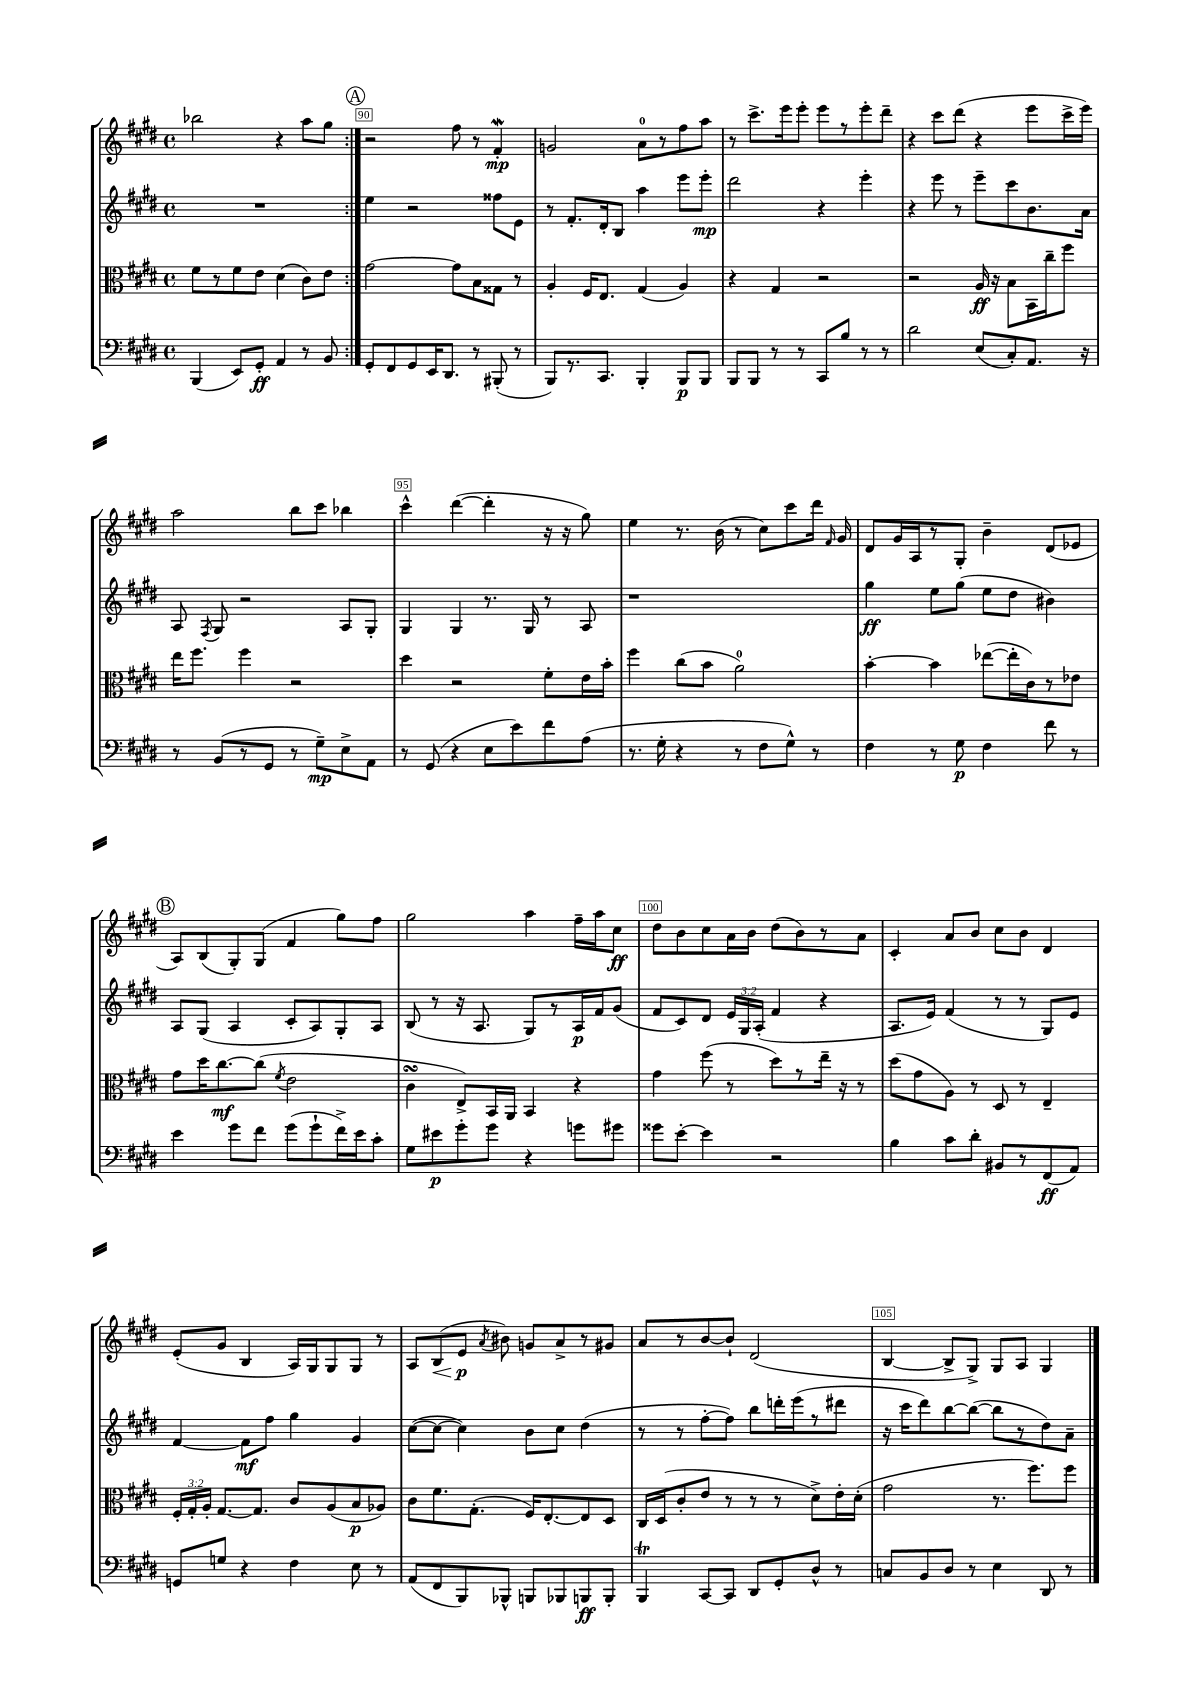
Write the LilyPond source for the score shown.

<<
\new StaffGroup <<
\new Staff = "s0" {
    \clef treble \key e \major \defaultTimeSignature \time 4/4
    \autoBeamOff \repeat volta 2 { bes''2 r4 a''8[ gis''8] | }
    \mark \markup { \circle "A" } r2 fis''8 r8 fis'4-.\mordent\mp |
    g'2 a'8[-0 r8 fis''8 a''8] |
    r8 cis'''8.[-> e'''16 e'''8]-. e'''8[ r8 e'''8-. dis'''8]-- |
    r4 cis'''8[ dis'''8]( r4 e'''8[ cis'''16-> e'''16]) |
    a''2 b''8[ cis'''8] bes''4 |
    cis'''4-^ dis'''4~( dis'''4-. r16 r16 gis''8) |
    e''4 r8. b'16( r8 cis''8[) cis'''8 dis'''16] \grace { fis'16 } gis'16 |
    dis'8[ gis'16 a16 r8 gis8]-. b'4-- dis'8[( ees'8] |
    \mark \markup { \circle "B" } a8[) b8( gis8-.) gis8]( fis'4 gis''8[) fis''8] |
    gis''2 a''4 fis''16[-- a''16 cis''8]\ff |
    dis''8[ b'8 cis''8 a'16 b'16] dis''8[( b'8) r8 a'8] |
    cis'4-. a'8[ b'8] cis''8[ b'8] dis'4 |
    e'8[-.( gis'8] b4 a16[) gis16 gis8 gis8] r8 |
    a8[ b8\<( e'8]\p\! \acciaccatura { a'8 } bis'8) g'8[ a'8-> r8 gis'8] |
    a'8[ r8 b'8~ b'8]-! dis'2( |
    b4~ b8[-> gis8]->) gis8[ a8] gis4 \bar "|." |
}
\new Staff = "s1" {
    \clef treble \key e \major \defaultTimeSignature \time 4/4 \override Staff.TupletNumber.text = #tuplet-number::calc-fraction-text
    \autoBeamOff \repeat volta 2 { R1 | }
    \mark \markup { \circle "A" } e''4 r2 fisis''8[ e'8] |
    r8 fis'8.[-. dis'16-. b8] a''4 e'''8[ e'''8]-.\mp |
    dis'''2 r4 e'''4-. |
    r4 e'''8 r8 e'''8[-- cis'''8 b'8. a'16] |
    a8 \acciaccatura { fis8 } gis8 r2 a8[ gis8]-. |
    gis4 gis4 r8. gis16 r8 a8 |
    r1 |
    gis''4\ff e''8[ gis''8]( e''8[ dis''8] bis'4) |
    \mark \markup { \circle "B" } a8[ gis8]( a4 cis'8[-. a8) gis8-. a8] |
    b8( r8 r16 a8. gis8[) r8 a16\p fis'16 gis'8]( |
    fis'8[ cis'8) dis'8] \tuplet 3/2 { e'16[ gis16 a16]-.( } fis'4 r4 |
    a8.[ e'16]) fis'4( r8 r8 gis8[) e'8] |
    fis'4~ fis'8[\mf fis''8] gis''4 gis'4 |
    cis''8[~( cis''8]~ cis''4) b'8[ cis''8] dis''4( |
    r8 r8 fis''8[~-. fis''8]) b''8[ d'''16-. e'''16( r8 dis'''8] |
    r16 cis'''16[ dis'''8) b''8~ b''8]~( b''8[ r8 dis''8) a'8]-- \bar "|." |
}
\new Staff = "s2" {
    \clef alto \key e \major \defaultTimeSignature \time 4/4 \override Staff.TupletNumber.text = #tuplet-number::calc-fraction-text
    \autoBeamOff \repeat volta 2 { fis'8[ r8 fis'8 e'8] dis'4( cis'8[) e'8] | }
    \mark \markup { \circle "A" } gis'2~ gis'8[ b8 gisis8] r8 |
    a4-. fis16[ e8.] gis4( a4) |
    r4 gis4 r2 |
    r2 a16\ff r16 b8[ b,16 cis''16-- fis''8] |
    e''16[ fis''8.] fis''4 r2 |
    dis''4 r2 fis'8[-. e'16 b'16]-. |
    fis''4 cis''8[( b'8] a'2-0) |
    b'4~-. b'4 ees''8[~( ees''16-. cis'16) r8 ees'8] |
    \mark \markup { \circle "B" } gis'8[ dis''16 cis''8.~\mf cis''8]( \acciaccatura { fis'8 } e'2 |
    cis'4\turn e8[->) b,16 a,16] b,4 r4 |
    gis'4 fis''8( r8 dis''8[) r8 e''16]-- r16 r8 |
    dis''8[( gis'8 a8]) r8 dis8 r8 e4-- |
    \tuplet 3/2 { fis16[-. gis16-. a16]-. } gis8.[~ gis8.] cis'8[ a8( b8\p aes8]) |
    cis'8[ fis'8. gis8.]-.( fis16[) e8.~-. e8 dis8] |
    cis16[ dis16( cis'8-. e'8] r8 r8 r8 dis'8[->) e'16-. dis'16]-.( |
    gis'2 r8. fis''8.[) fis''8] \bar "|." |
}
\new Staff = "s3" {
    \clef bass \key e \major \defaultTimeSignature \time 4/4
    \autoBeamOff \repeat volta 2 { b,,4( e,8[) gis,8]-.\ff a,4 r8 b,8 | }
    \mark \markup { \circle "A" } gis,8[-. fis,8 gis,8 e,16 dis,8.] r8 bis,,8-.( r8 |
    b,,8[) r8. cis,8.] b,,4-. b,,8[\p b,,8] |
    b,,8[ b,,8] r8 r8 cis,8[ b8] r8 r8 |
    dis'2 e8[( cis8-.) a,8.] r16 |
    r8 b,8[( r8 gis,8] r8 gis8[--\mp) e8-> a,8] |
    r8 gis,8( r4 e8[ e'8) fis'8 a8]( |
    r8. gis16-. r4 r8 fis8[ gis8]-^) r8 |
    fis4 r8 gis8\p fis4 fis'8 r8 |
    \mark \markup { \circle "B" } e'4 gis'8[ fis'8] gis'8[( gis'8-! fis'16->) e'16 cis'8]-. |
    gis8[ eis'8\p gis'8-. gis'8] r4 g'8[ gis'8] |
    gisis'8[ e'8]~-. e'4 r2 |
    b4 cis'8[ dis'8]-. bis,8[ r8 fis,8\ff( a,8]) |
    g,8[ g8] r4 fis4 e8 r8 |
    a,8[( fis,8 b,,8) bes,,8]-^ b,,8[ bes,,8 b,,8\ff b,,8]-. |
    b,,4\trill cis,8[~ cis,8] dis,8[ gis,8-. dis8]-^ r8 |
    c8[ b,8 dis8] r8 e4 dis,8 r8 \bar "|." |
}
>>
>>
\layout { \context { \Score currentBarNumber = #89 \override BarNumber.break-visibility = ##(#f #t #t) barNumberVisibility = #(every-nth-bar-number-visible 5) \override BarNumber.stencil = #(make-stencil-boxer 0.1 0.3 ly:text-interface::print) } }
